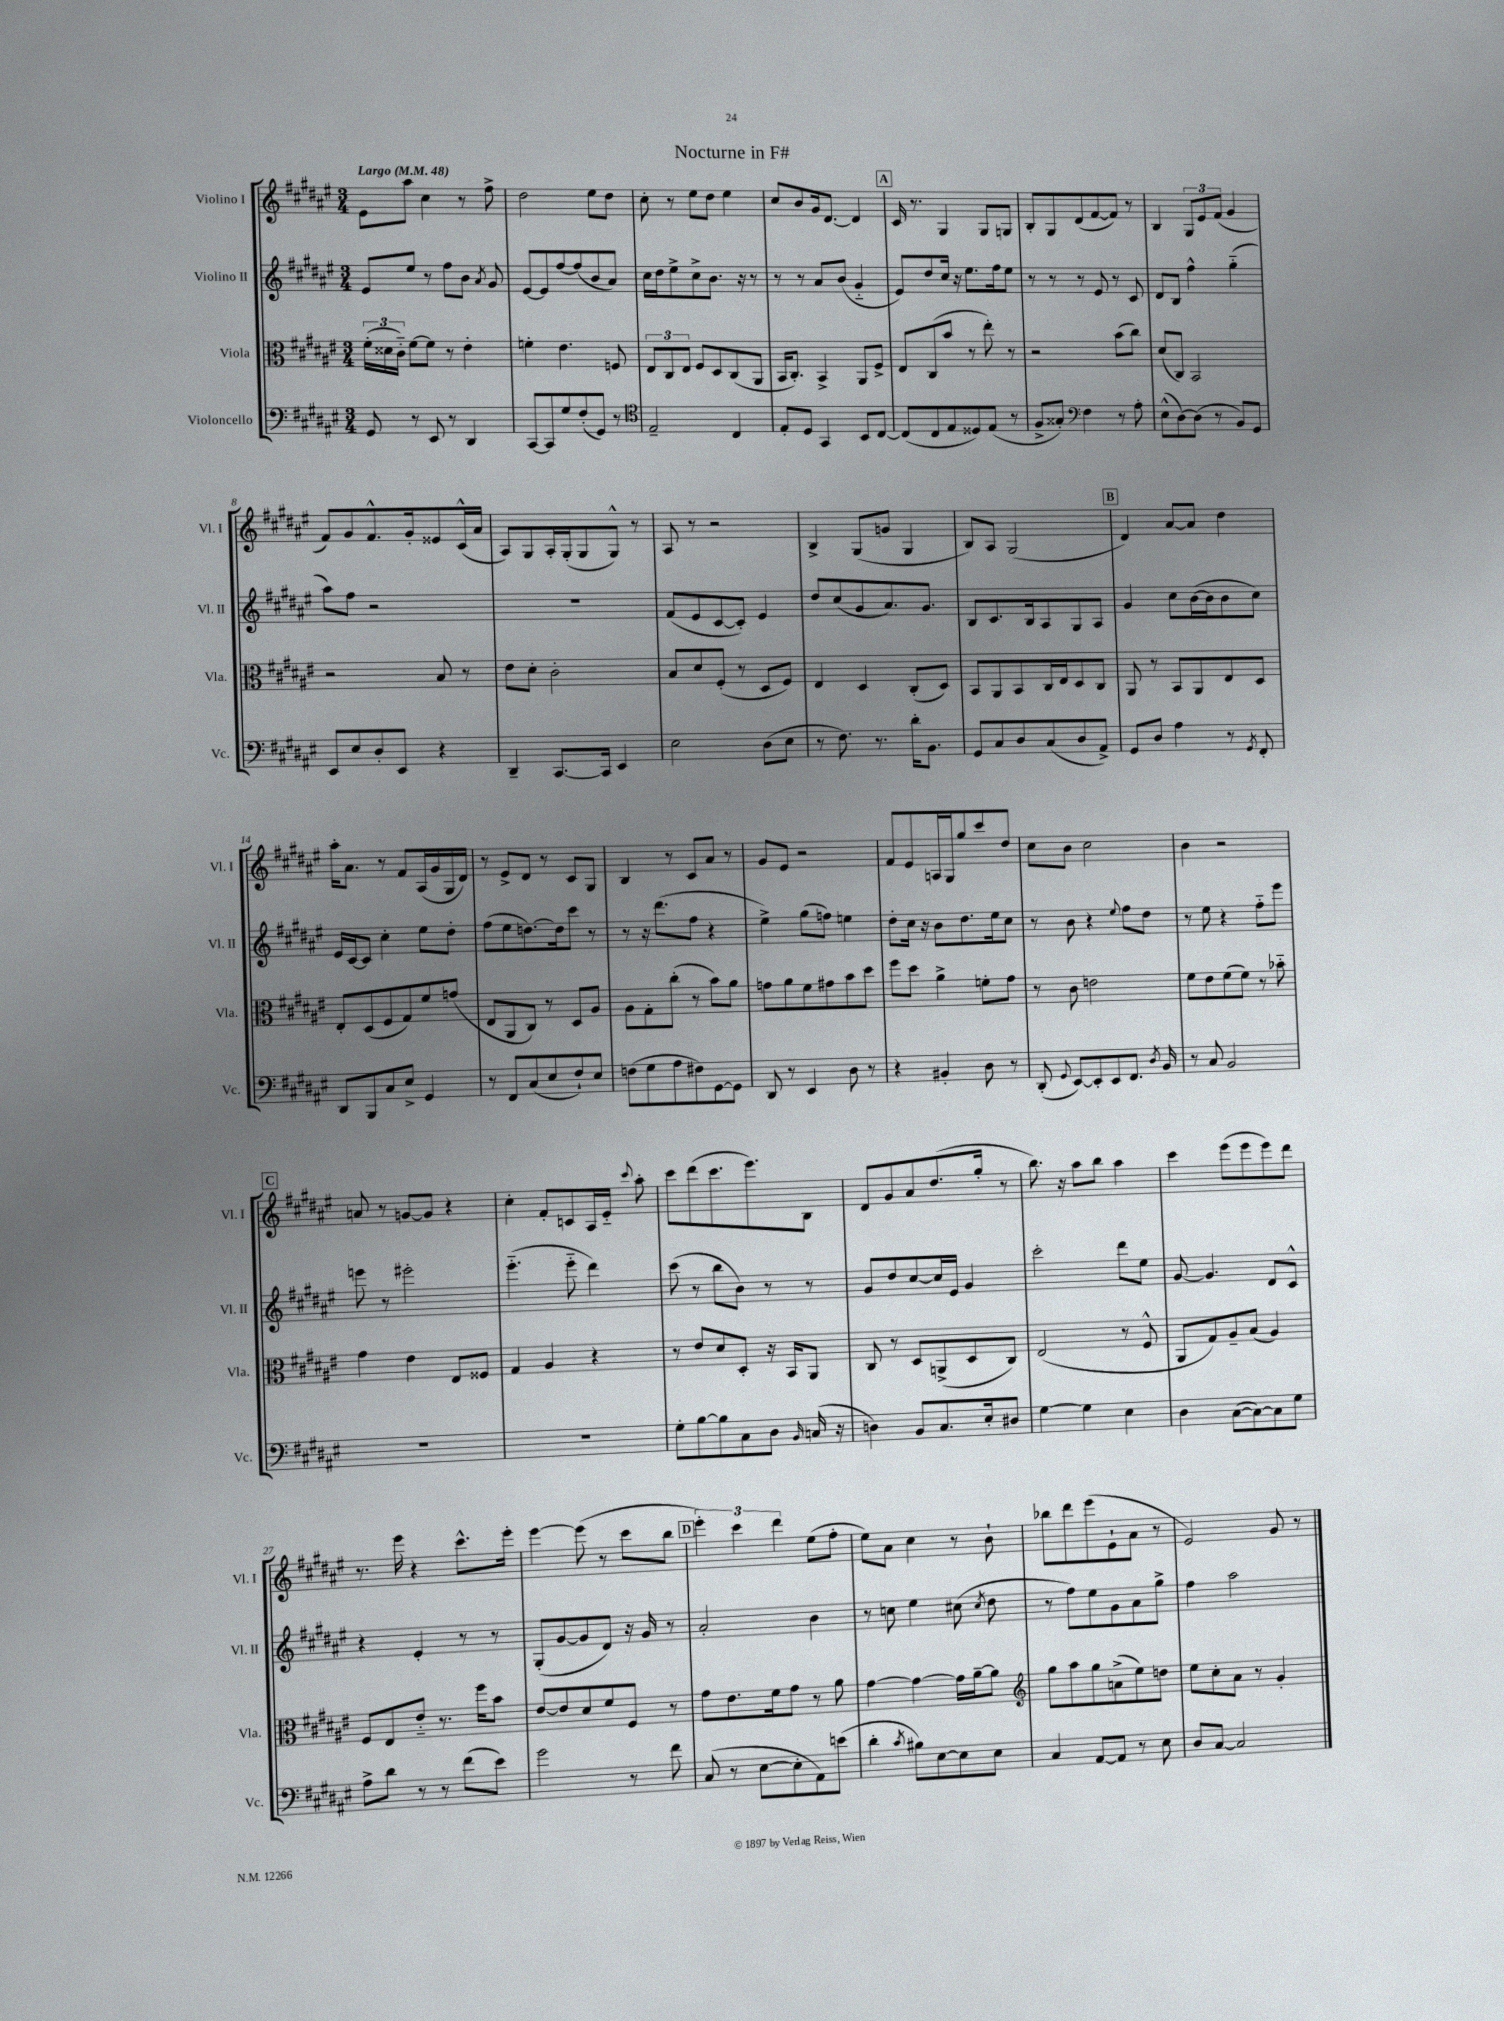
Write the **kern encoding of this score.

**kern	**kern	**kern	**kern
*staff4	*staff3	*staff2	*staff1
*clefF4	*clefC3	*clefG2	*clefG2
*k[f#c#g#d#a#e#]	*k[f#c#g#d#a#e#]	*k[f#c#g#d#a#e#]	*k[f#c#g#d#a#e#]
*M3/4	*M3/4	*M3/4	*M3/4
*MM48	*MM48	*MM48	*MM48
8GG#	(24f#'	8e#	8e#
.	24d##	.	.
.	24c#'~)	.	.
8r	[8f#	8ee#	8aa#
8EE#	8f#]	8r	4cc#
8r	8r	8ff#	.
4DD#	4e#'	8b	8r
.	.	8qa#	.
.	.	8g#	8ff#^
=	=	=	=
[8CC#	4f'	[8e#	2dd#
8CC#]	.	8e#]	.
8G#	4.e#	[8ff#	.
(8F#'	.	(8ff#]	.
8GG#)	.	8b	8ee#
8r	8F	8a#)	8dd#
=	=	=	=
*clefC4	*	*	*
2E#~	12E#	16cc#	8cc#'
.	.	16dd#	.
.	12C#	.	.
.	.	8ee#^	8r
.	12E#	.	.
.	8F#	8cc#^	8ee#
.	8D#	8.b	8dd#
4C#	(8C#	.	4ee#
.	.	16r	.
.	8AA#	8r	.
=	=	=	=
8E#'	16BB	8r	8cc#
.	8.C#')	.	.
8D#	.	8r	8b
4GG#	4BB^	8a#	16g#
.	.	.	[8.d#
.	.	(8b	.
8BB	8AA#	4g#'~	4d#]
[8C#	8F#^	.	.
=	=	=	=
(8C#]	8E#	8e#)	16c#
.	.	.	8.r
8C#	(8C#	8dd#	.
8E#	8b	16cc#	4G#
.	.	16r	.
8D##)	8r	8.ee#	.
(8E#	8ee#')	.	8G#
.	.	16ff#	.
8r	8r	8ee#	8G
=	=	=	=
8F#^	2r	8r	8B'
8G##')	.	8r	8G#
*clefF4	*	*	*
4F#	.	8r	(8d#
.	.	8e#	[8f#
8r	(8b	8r	8f#])
8A#'	8cc#)	8c#	8r
=	=	=	=
(8E#^^	(8d#	8d#	4B
[8D#)	8C#)	8B	.
(8D#]	2BB	4ff#^^	12G#
.	.	.	12e#
8r	.	.	.
.	.	.	(12f#
8BB)	.	(4gg#'~	4g#
8GG#	.	.	.
=	=	=	=
8EE#	2r	8aa#)	8f#)
8E#	.	8ff#	8g#
8D#'	.	2r	8.f#^^
8EE#	.	.	.
.	.	.	16g#'
4r	8B	.	8e##
.	8r	.	(16c#^^
.	.	.	16a#
=	=	=	=
4DD#~	8e#	2.r	8A#)
.	8d#'	.	8G#
[8.CC#	2c#'	.	16A#'
.	.	.	(16G#'
.	.	.	8G#
16CC#]	.	.	.
4EE#	.	.	8G#^^)
.	.	.	8r
=	=	=	=
2E#	8B	(8f#	8A#
.	8d#	8e#	8r
.	(8F#'	[8c#	2r
.	8r	8c#'])	.
(8D#	8D#	4e#	.
8E#	8F#)	.	.
=	=	=	=
8r	4E#	8dd#	4B^
8.F#)	.	(8cc#	.
.	4D#	8g#	(8G#
8.r	.	.	.
.	.	8.a#)	8g
16d#'	(8C#'	.	4G#
8.BB	.	8.g#	.
.	8D#)	.	.
=	=	=	=
8GG#	8BB	8B	8B)
8C#	8AA#	8.c#	8A#
8D#	8BB	.	(2G#
.	.	16B	.
(8C#	16C#	8A#	.
.	16E#	.	.
8D#	8D#	8G#	.
8AA#^)	8C#	8A#	.
=	=	=	=
8GG#	8AA#	4g#	4d#)
8D#	8r	.	.
4A#	8BB	8cc#	[8a#
.	8AA#	([16b	8a#]
.	.	16b]	.
8r	8E#	8b	4dd#
8qGG#	.	.	.
8FF#'	8D#	8cc#)	.
=	=	=	=
8DD#	8E#'	16e#	16aa#'
.	.	[16c#	8.a#
8BBB	(8D#	8c#]	.
8C#	8F#	4cc#'	8r
8E#^	8G#)	.	8f#
4GG#	8f#	8ee#	(16A#
.	.	.	16g#
.	(8g	8dd#'	16G#
.	.	.	16d#)
=	=	=	=
8r	8E#	(8ff#	8r
8FF#	8AA#	8ee#	8e#^
(8C#	8C#)	[8.dd)	8d#
8E#	8r	.	8r
.	.	16dd]	.
8F#`)	8D#	8ccc#	8c#
8E#	8A#	8r	8G#
=	=	=	=
(8F	8A#	8r	4B
8G#	8G#'	16r	.
.	.	(8.ddd#	.
8A#	(8cc#'	.	8r
8F#)	8r	8ff#	8c#
[8GG#	8b)	4r	8a#
8GG#]	8a#	.	8r
=	=	=	=
8DD#	8g	4ee#^)	8g#
8r	8a#	.	8e#
4EE#	8f#	(8gg#	2r
.	8g#	8ff)	.
8D#	8b	4ee	.
8r	8dd#	.	.
=	=	=	=
4r	8ff#	8dd#'	8f#
.	8dd#	16cc#	8e#
.	.	16r	.
4BB#'	4a#^	8b	16A
.	.	.	16G#
.	.	8.dd#	8gg#
8D#	8f'	.	8ccc#
.	.	16ee#	.
8r	8g#	8cc#	8dd#
=	=	=	=
(8DD#'	8r	8r	8cc#
8qqGG#	.	.	.
[8EE#)	8c#	8b	8b
8EE#']	2e	4r	2cc#
8EE#	.	.	.
.	.	8qqee#	.
8.FF#	.	8ff#	.
.	.	8dd#	.
8qD#	.	.	.
16BB	.	.	.
=	=	=	=
8r	8f#	8r	4b
8C#	8e#	8ee#	.
2BB	(8f#	4r	2r
.	8f#)	.	.
.	8r	8ff#'~	.
.	8b-'~	8eee#	.
=	=	=	=
2.r	4g#	8eee	8a
.	.	8r	8r
.	4e#	2eee#'	[8g
.	.	.	8g]
.	8E#	.	4r
.	8F##	.	.
=	=	=	=
2.r	4G#	(4.eee#'~	4cc#'
.	4A#	.	8f#'
.	.	8eee#'~	8c
.	4r	4ddd#)	16A#
.	.	.	16e#'~
.	.	.	8qqccc#
.	.	.	8aa#'
=	=	=	=
8G#'	8r	(8ccc#	8ccc#
[8B	8e#	8r	(8ddd#
8B]	8d#	8bb	8.ccc#
8C#	8D#'	8b)	.
.	.	.	8.eee#)
8D#	16r	8r	.
.	16BB	.	.
16qqBB	.	.	.
(16C	8AA#	8r	8B
16r	.	.	.
=	=	=	=
4D)	8C#	8g#	8d#
.	8r	8dd#	8g#
8BB	8D#	[8cc#	8a#
8.C#	(8AA^	16cc#]	(8.dd#
.	.	16e#	.
.	8D#	4g#	.
16E#'	.	.	16gg#'
8D#	8C#)	.	8r
=	=	=	=
[4G#	(2E#	2ccc#'	8.bb)
.	.	.	16r
4G#]	.	.	8aa#
.	.	.	8bb
4E#	8r	8ddd#	4aa#
.	8F#^^	8ee#	.
=	=	=	=
4D#	8AA#	[8g#	4ccc#
.	8G#)	4.g#]	.
([8C#	8A#~	.	(8eee#
8C#_)	(8B	.	8eee#
8C#]	4A#)	8d#	8eee#)
8G#	.	8c#^^	8ddd#
=	=	=	=
8A#^	8F#	4r	8.r
8d#	8E#	.	.
.	.	.	16eee#
8r	8e#'~	4e#'	4r
8r	8.r	.	.
(8f#	.	8r	8.ccc#^^
.	16ff#	.	.
8e#)	8b	8r	.
.	.	.	16eee#'
=	=	=	=
2g#	[8e#	(8G#'	[4eee#
.	8e#]	[8g#	.
.	8d#	8g#]	(8eee#]
.	8f#	8d#)	8r
8r	8F#	16r	8ccc#
.	.	16g#	.
8f#	8r	8r	8bb
=	=	=	=
(8C#	8g#	2a#'	6eee#')
8r	8.e#	.	.
.	.	.	6ccc#
[8E#	.	.	.
.	16f#	.	.
.	.	.	6ddd#
8E#']	8g#	.	.
8AA#)	8r	4b	(8ee#
(8e	8a#	.	8ff#'
=	=	=	=
4d#'	[4g#	8r	8ee#)
.	.	8cc	8a#
8qc#	.	.	.
8B#)	4g#_	4ee#	4cc#
[8E#	.	.	.
8E#]	16g#]	(8cc#	8r
.	[16a#~	.	.
.	.	8qcc#	.
8E#	8a#]	8dd#	8b`
=	=	=	=
*	*clefG2	*	*
4C#	8gg#	8r	8bb-
.	8aa#	8ff#)	8ddd#
[8AA#	8gg#	8ee#	(8eee#
8AA#]	(8a^	8g#	8e#`
8r	8ee#)	8a#	8a#
8E#	8dd	8gg#^	8r
=	=	=	=
8D#	8ee#	4ff#	2e#)
[8C#	8cc#'	.	.
2C#]	8a#	2aa#	.
.	8r	.	.
.	4g#'	.	8g#
.	.	.	8r
==	==	==	==
*-	*-	*-	*-
